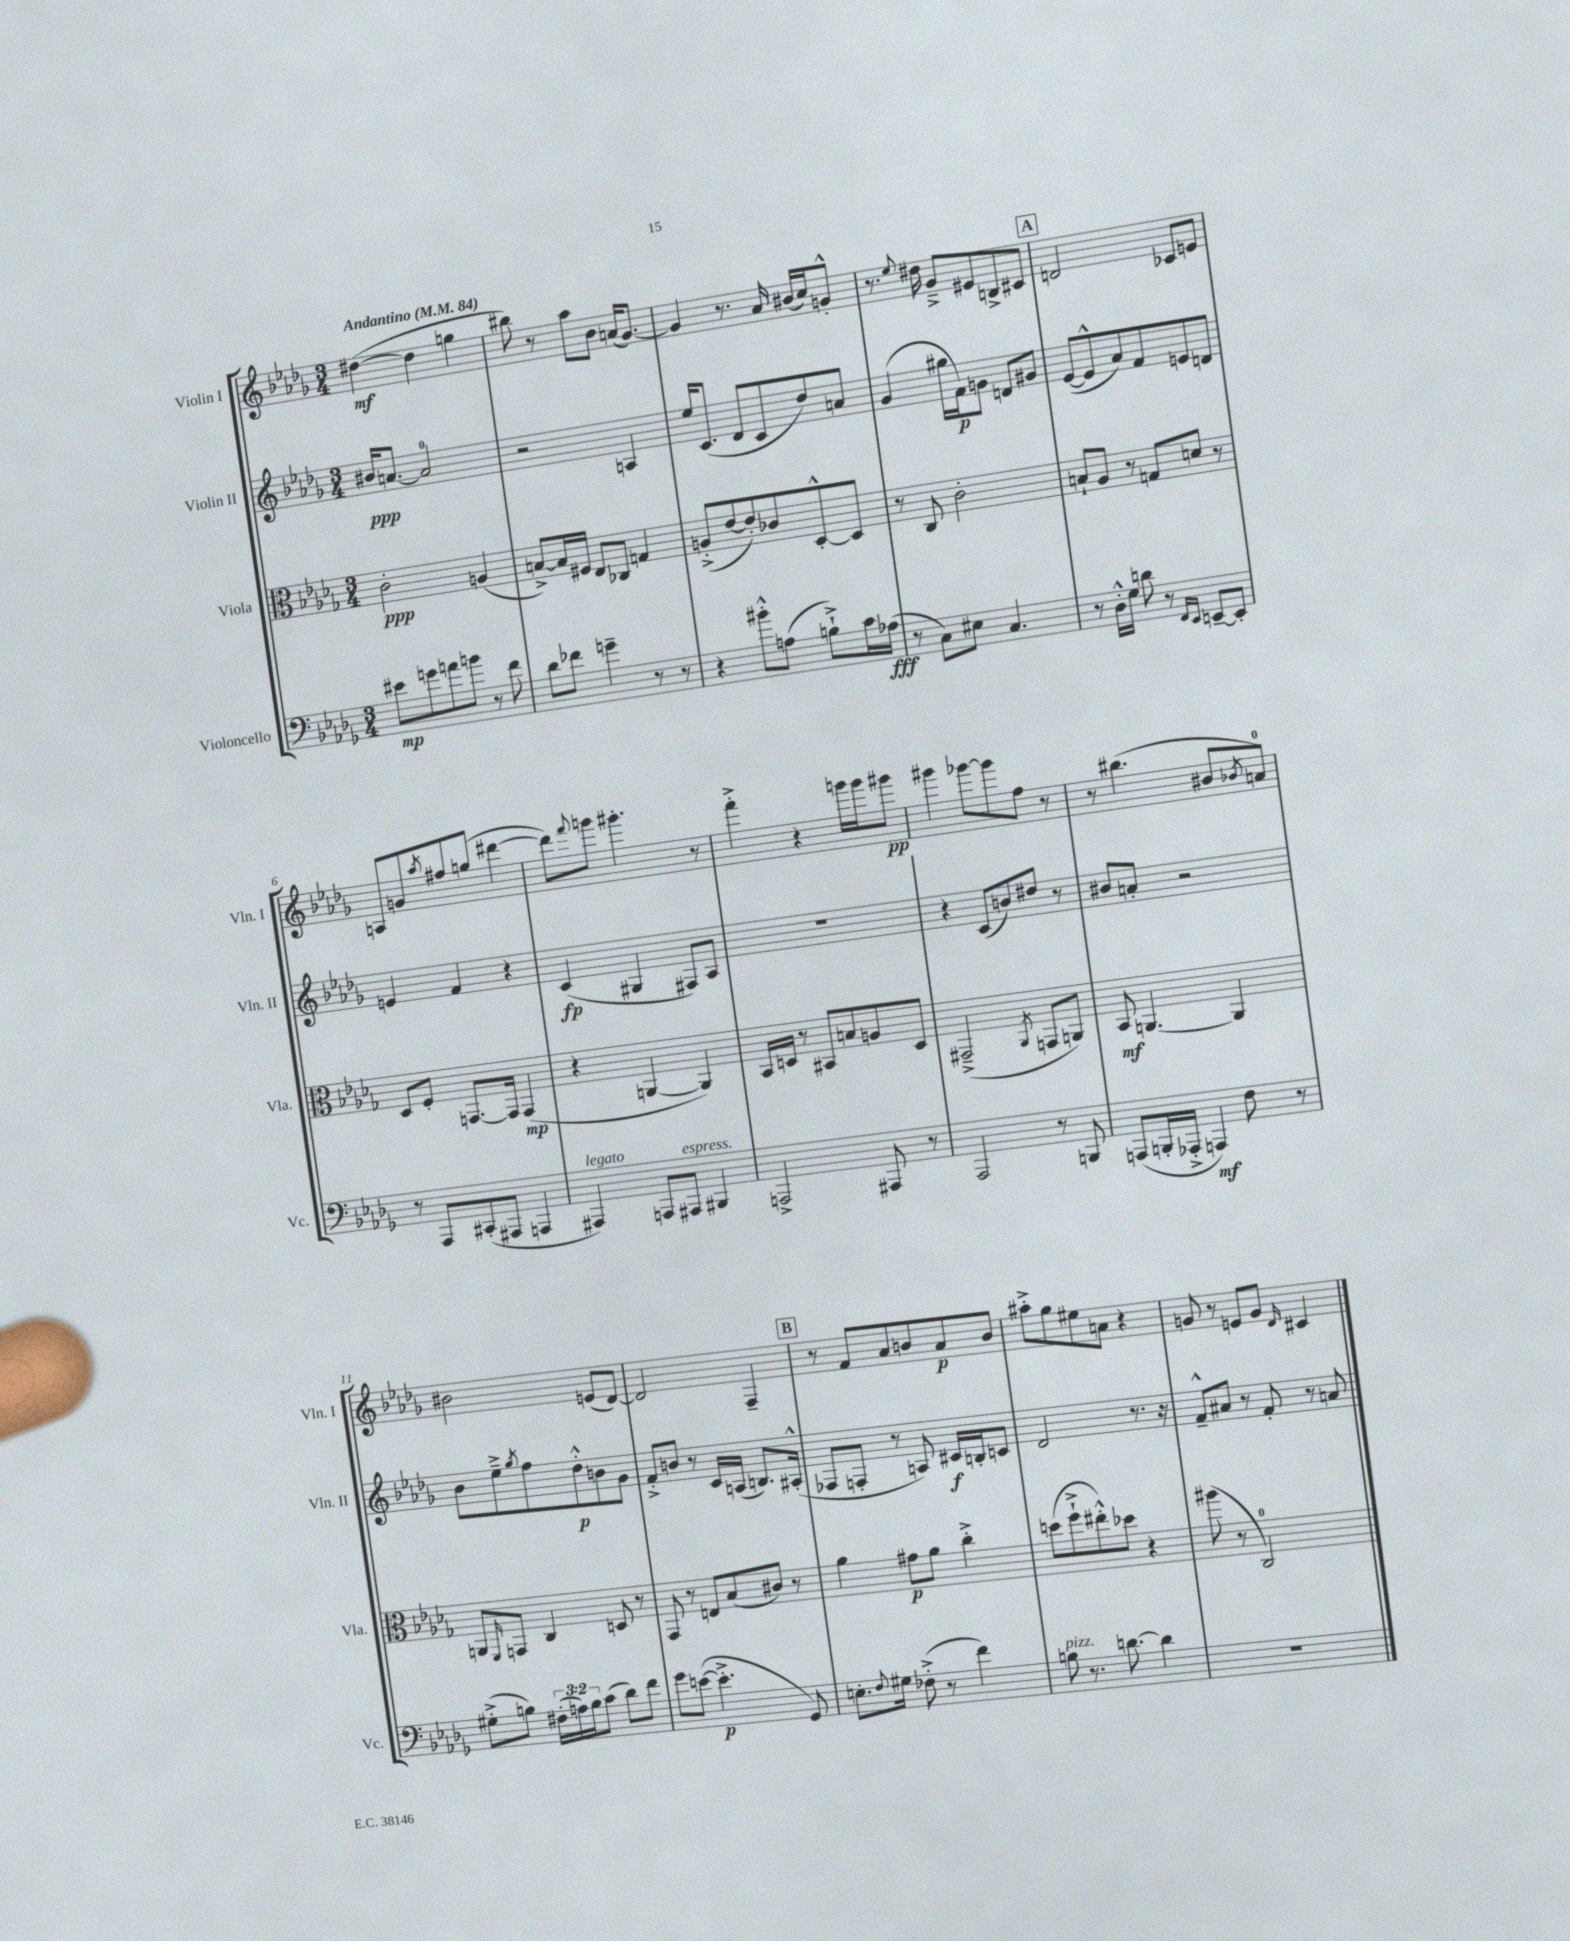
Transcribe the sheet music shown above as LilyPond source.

<<
\new StaffGroup <<
\new Staff = "s0" \with { instrumentName = "Violin I" shortInstrumentName = "Vln. I" } {
    \clef treble \key des \major \numericTimeSignature \time 3/4 \tempo "Andantino" 4 = 84
    dis''4~\mf( dis''4 g''4 |
    bis''8) r8 aes''8 bes'8 a'16( ges'8.~) |
    ges'4 r8. aes'16 bis'16( c''16) g'8-.-^ |
    r8. \appoggiatura { ees''8 } dis''16 ges'8---> eis'8 b8-> cis'8 |
    \mark \markup { \box "A" } d'2 ces'8 e'8 |
    a8 g'8 \acciaccatura { aes''8 } fis''8 g''8( dis'''4~ |
    dis'''8) \appoggiatura { f'''8 } g'''8 gis'''4.-. r8 |
    f'''4-.-> r4 g'''16 g'''16 gis'''8\pp |
    gis'''4 ges'''8~ ges'''8 f''8 r8 |
    r8 bis''4.( bis'8 \acciaccatura { bes'8 } a'8-0) |
    bis'2 e'8( des'8~) |
    des'2 f4-- |
    \mark \markup { \box "B" } r8 f'8 aes'8 b'8 aes'8\p b'8 |
    ais''8-.-> ges''8 eis''8 a'8 r4 |
    g'8 r8 e'8 g'8 \grace { des'16 } cis'4 \bar "|." |
}
\new Staff = "s1" \with { instrumentName = "Violin II" shortInstrumentName = "Vln. II" } {
    \clef treble \key des \major \numericTimeSignature \time 3/4
    bis'16\ppp a'8.~ a'2-0 |
    r2 a4 |
    ees''16 c'8.( des'8 c'8 des''8) a'8 |
    ges'4( gis''16 f'16\p) g'8 d'8 gis'8 |
    \mark \markup { \box "A" } ees'8~( ees'8-^ aes'8) f'8 e'8 d'8 |
    e'4 f'4 r4 |
    c'4\fp( gis4 fis8) aes8 |
    R2. |
    r4 c'8( b'8) dis''8 r8 |
    bis'8 a'8-. r2 |
    bes'8 ees''8---> \acciaccatura { ges''8 } f''8 des''8-.-^\p b'8 ges'8 |
    f'8-.-> b'8 r8 c'16 a16( b8.) ais16-.-^( |
    \mark \markup { \box "B" } fes8 f8-. r8 a8) cis'16\f b16-. c'8 |
    des'2 r8. r16 |
    f'8---^ ais'8 r8 f'8-. r8 a'8 \bar "|." |
}
\new Staff = "s2" \with { instrumentName = "Viola" shortInstrumentName = "Vla." } {
    \clef alto \key des \major \numericTimeSignature \time 3/4
    c'2-.\ppp a4( |
    b8~->) b16 fis16 ees8 ces8 g4 |
    a8-.->( ees'8~ ees'8-.) ces'8 des8~-.-^ des8 |
    r8 c8 c'2-. |
    \mark \markup { \box "A" } b8-! aes8 r8 g8 d'8 r8 |
    des8 f8-. g,8.~ g,16 g,4\mp( |
    r4 a,4~ a,4) |
    bes,16 d16 r8 bis,8 b8 a8 d8 |
    gis,2--->( \acciaccatura { aes,8 } g,8 a,8) |
    bes,8\mf a,4.~ a,4 |
    a,8 \grace { f,16 } g,8 c4 d8 r8 |
    ges,8 r8 e8 bes8( cis'8) r8 |
    \mark \markup { \box "B" } aes'4 gis'8\p aes'8 c''4-.-> |
    d''8( f''8-!-> eis''8-.-^) des''8 r4 |
    ais''8( r8 c2-0) \bar "|." |
}
\new Staff = "s3" \with { instrumentName = "Violoncello" shortInstrumentName = "Vc." } {
    \clef bass \key des \major \numericTimeSignature \time 3/4 \override Staff.TupletNumber.text = #tuplet-number::calc-fraction-text
    eis'8\mp g'8 a'8 b'8 r8 f'8 |
    des'8 fes'8 g'4-- r8 r8 |
    r4 bis'8-.-^ a8( b8-!->) c'16 aes16\fff( |
    r8 c8) eis8 c4. |
    \mark \markup { \box "A" } r8 des16-.-^ ges16 d'8 r8 \grace { f,16 ees,16 } e,8~-- e,8-. |
    r8 aes,,8 cis,8-.( ais,,8 a,,4 |
    ais,,4^\markup { \italic "legato" }) a,,8 ais,,8^\markup { \italic "espress." } bis,,4 |
    a,,2-> ais,,8 r8 |
    aes,,2 r8 b,,8 |
    a,,8( b,,16-. aes,,16-.-> a,,4\mf) f8 r8 |
    gis8-.->( b8) \tuplet 3/2 { fis16-.( a16) b16 } c'8( des'8) f'8 |
    ges'8 e'8~( e'4.-.->\p ges,8) |
    \mark \markup { \box "B" } e8.-. \appoggiatura { f8 } gis16 fes8-.->( r8 f'4) |
    b8^\markup { \italic "pizz." } r8. d'8.~ d'4 |
    R2. \bar "|." |
}
>>
>>
